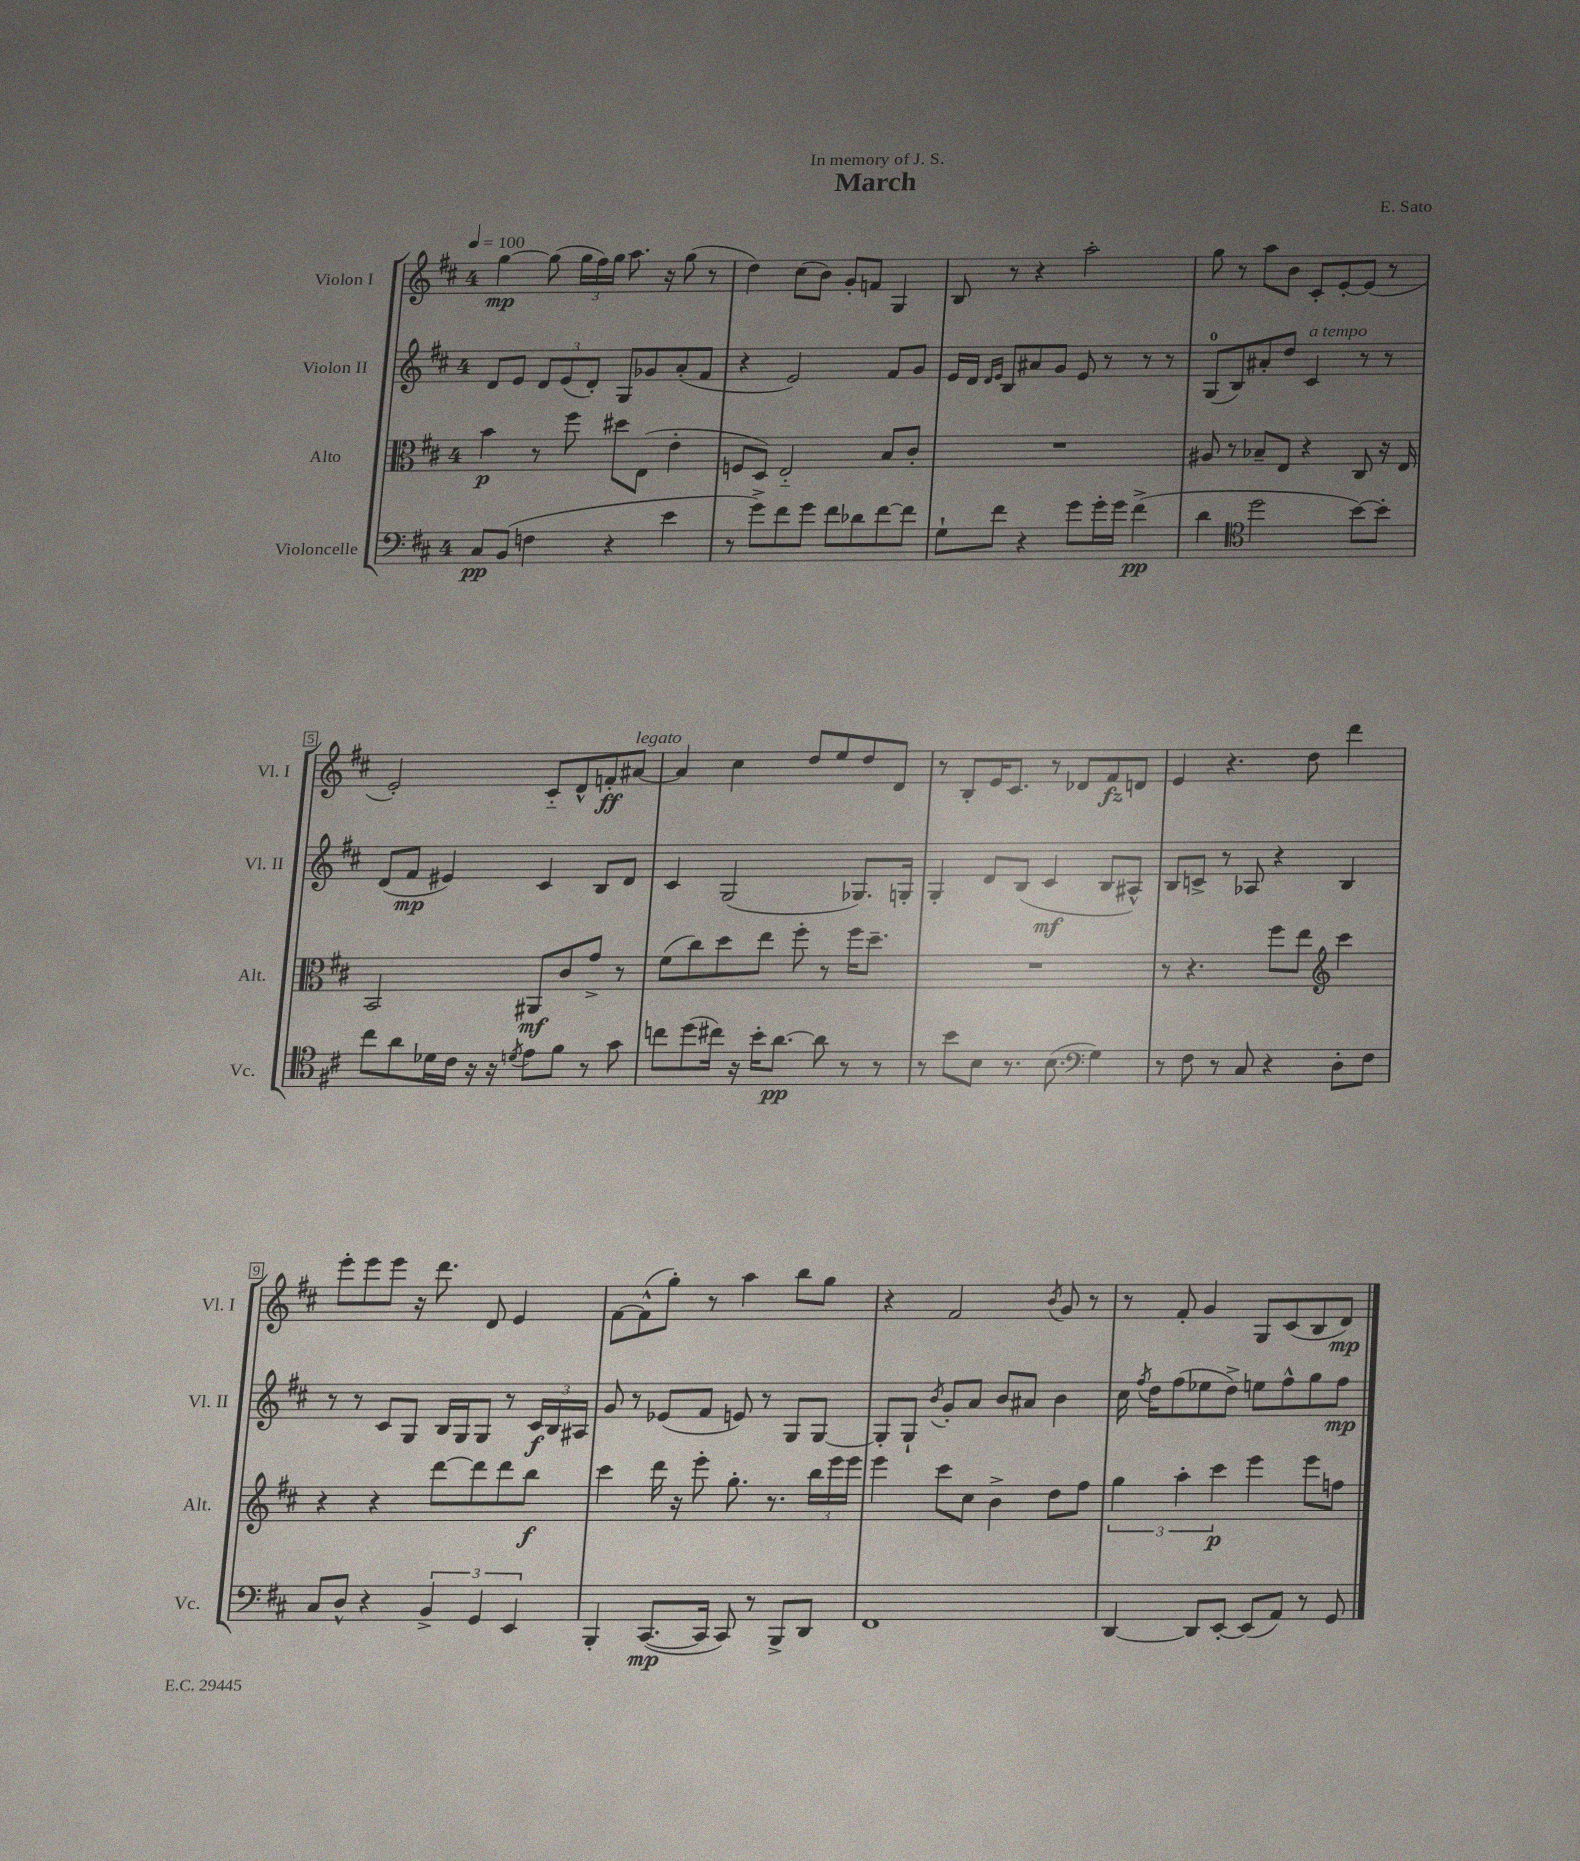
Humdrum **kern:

**kern	**kern	**kern	**kern
*staff4	*staff3	*staff2	*staff1
*clefF4	*clefC3	*clefG2	*clefG2
*k[f#c#]	*k[f#c#]	*k[f#c#]	*k[f#c#]
*M4/4	*M4/4	*M4/4	*M4/4
*MM100	*MM100	*MM100	*MM100
8C#	4b	8d	[4gg
(8BB	.	8e	.
4F	8r	12d	(8gg]
.	.	(12e	.
.	8ff#	.	24gg
.	.	12d')	24ff#)
.	.	.	24gg
4r	8dd#	8G	8.aa
.	(8E	8g-	.
.	.	.	16r
4e	4e'	(8a'	(8gg
.	.	8f#	8r
=	=	=	=
8r	8F	4r	4dd)
8g^)	8D)	.	.
8f#	2E'~	2e)	(8cc#
8g	.	.	8b)
8f#	.	.	8g'
8d-	.	.	8f
[8f#	8B	8f#	4G
8f#]	8c#'	8g	.
=	=	=	=
8G`	1r	16e	8B
.	.	16d	.
.	.	16qqd	.
.	.	16qqe	.
8f#	.	8B	8r
4r	.	8a#	4r
.	.	8g	.
8g	.	8e	2aa'
16g'	.	8r	.
16g	.	.	.
(4f#^	.	8r	.
.	.	8r	.
=	=	=	=
4d	8A#	(8G	8gg
.	8r	8B)	8r
*clefC4	*	*	*
2dd	8B-~	8a#'	8aa
.	8E	8dd	8b
.	4r	4c#	8c#'
.	.	.	[8e'
[8b)	8C#	8r	(8e]
8b']	16r	8r	8r
.	16E	.	.
=	=	=	=
8cc#	2BB	(8d	2e')
8a	.	8f#	.
16d-	.	4e#)	.
16c#	.	.	.
16r	.	.	.
16r	.	.	.
8qd	.	.	.
8e	8AA#	4c#	8c#'~
8f#	8c#	.	8d^^
8r	8g^	8B	8f'
8g	8r	8d	[8a#
=	=	=	=
8cc	(8f#	4c#	4a#]
(8dd	8cc#)	.	.
16cc#)	8dd	(2G	4cc#
16r	.	.	.
16b'	8ee	.	.
[8.a	.	.	.
.	8ff#'	.	8dd
8a]	8r	.	8ee
8r	16ff#	8.G-)	8dd
.	8.dd~	.	.
8r	.	.	8d
.	.	16G'	.
=	=	=	=
8r	1r	4G'	8r
8b	.	.	8B'
8B	.	8d	16e
.	.	.	8.c#
8.r	.	(8B	.
.	.	4c#	8r
(8.B	.	.	.
.	.	.	8d-
*clefF4	*	*	*
4G)	.	8B	8f#
.	.	8A#^^)	8d
=	=	=	=
8r	8r	8B	4e
8F#	4.r	8c^	.
8r	.	8r	4.r
8C#	.	8A-	.
4r	8ff#	4r	.
.	8ee	.	8dd
*	*clefG2	*	*
8D'	4ccc#	4B	4ddd
8F#	.	.	.
=	=	=	=
8C#	4r	8r	8eee'
8D^^	.	8r	8eee
4r	4r	8c#	8eee
.	.	8G	16r
.	.	.	8.ddd
6BB^	[8ddd	16B	.
.	.	16G	.
.	8ddd]	8G	8d
6GG	.	.	.
.	8ddd	8r	4e
6EE	.	.	.
.	8bb	24c#	.
.	.	24B	.
.	.	24A#	.
=	=	=	=
4BBB'	4ccc#	8g	[8f#
.	.	8r	(8f#^^]
([8.CC#	16ddd	(8e-	8gg')
.	16r	.	.
.	8eee'	8f#	8r
16CC#]	.	.	.
8CC#)	8.gg'	8e)	4aa
8r	.	8r	.
.	8.r	.	.
8BBB^	.	8G	8bb
8DD	24bb	[8G	8gg
.	24eee	.	.
.	24eee	.	.
=	=	=	=
1FF#	4eee	8G']	4r
.	.	8G`	.
.	.	8qb	.
.	8ccc#	8g'	2f#
.	8cc#	8a	.
.	4b^	8b	.
.	.	8a#	.
.	.	.	8qb
.	8dd	4b	8g
.	8ff#	.	8r
=	=	=	=
[4DD	6gg	16cc#	8r
.	.	8qff#	.
.	.	16dd	.
.	.	(8ff#	8f#'
.	6aa'	.	.
8DD]	.	8ee-	4g
.	6ccc#	.	.
[8EE'	.	8dd^)	.
(8EE]	4eee	8ee	8G
8AA)	.	8ff#^^	(8c#
8r	8eee	8gg	8B
8GG	8ff	8ff#	8d)
==	==	==	==
*-	*-	*-	*-
